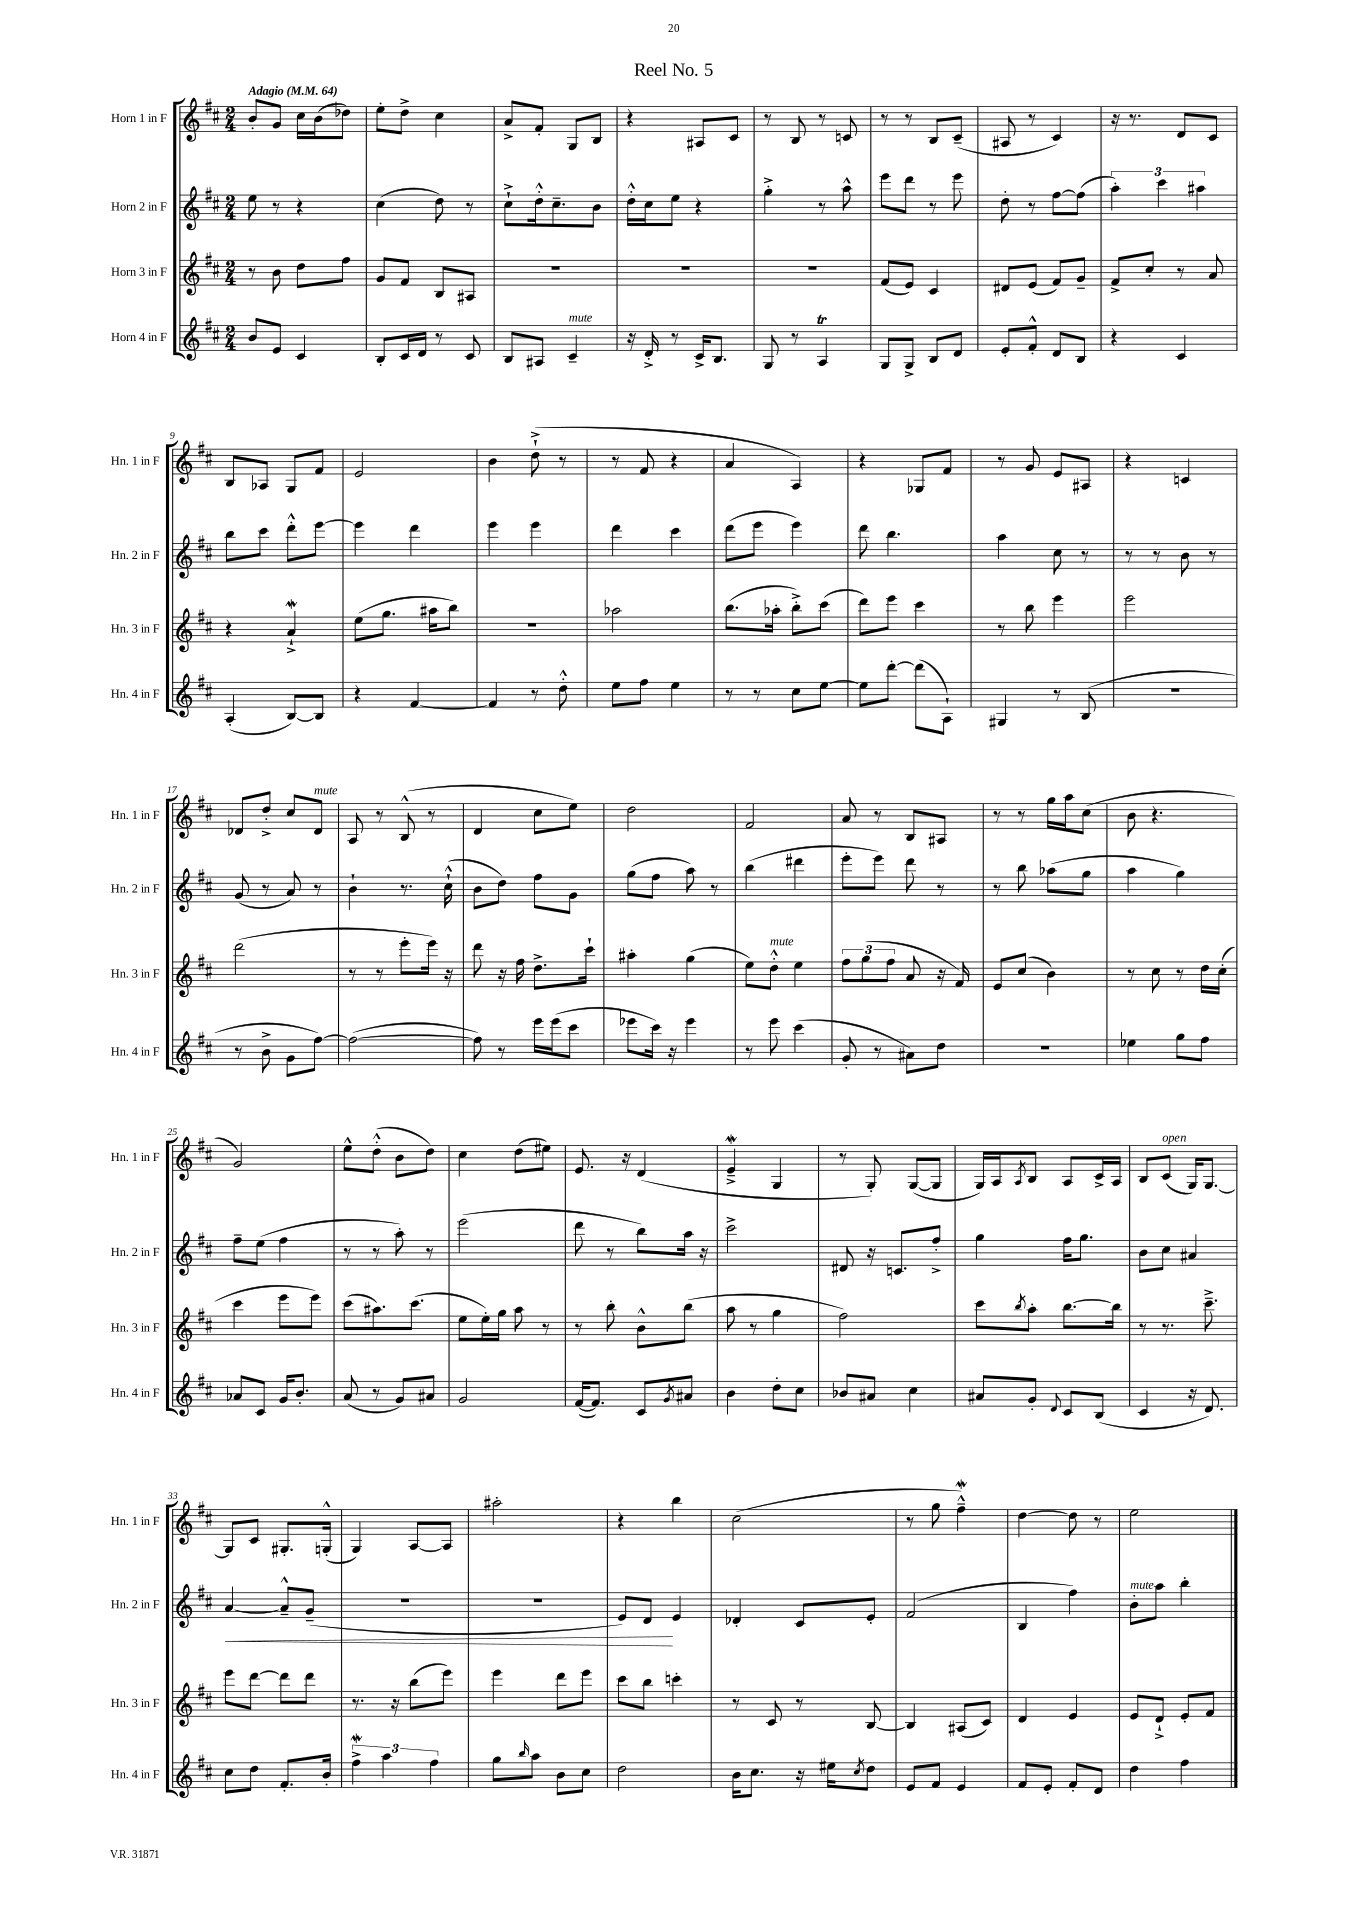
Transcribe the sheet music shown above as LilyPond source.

\header { title = "Reel No. 5" }
<<
\new StaffGroup <<
\new Staff = "s0" \with { instrumentName = "Horn 1 in F" shortInstrumentName = "Hn. 1 in F" } {
    \clef treble \key d \major \numericTimeSignature \time 2/4 \tempo "Adagio" 4 = 64
    b'8-. g'8 cis''16 b'16( des''8) |
    e''8-. d''8-> cis''4 |
    a'8-> fis'8-. g8 b8 |
    r4 ais8 cis'8 |
    r8 b8 r8 c'8 |
    r8 r8 b8 cis'8--( |
    ais8 r8 cis'4) |
    r16 r8. d'8 cis'8 |
    b8 aes8 g8 fis'8 |
    e'2 |
    b'4 d''8-!->( r8 |
    r8 fis'8 r4 |
    a'4 a4) |
    r4 ges8 fis'8 |
    r8 g'8 e'8 ais8 |
    r4 c'4 |
    des'8 d''8-.-> cis''8 des'8^\markup { \italic "mute" } |
    a8 r8 b8-^( r8 |
    d'4 cis''8 e''8) |
    d''2 |
    fis'2 |
    a'8 r8 b8 ais8 |
    r8 r8 g''16 a''16 cis''8( |
    b'8 r4. |
    g'2) |
    e''8-^ d''8-.-^( b'8 d''8) |
    cis''4 d''8( eis''8) |
    e'8. r16 d'4( |
    e'4--->\mordent g4 |
    r8 g8-.) g8~( g8 |
    g16) a16 \acciaccatura { a8 } b8 a8 cis'16-> a16 |
    b8 cis'8^\markup { \italic "open" }( g16) g8.~ |
    g8 cis'8 gis8.-. g16-.-^( |
    g4) a8~ a8 |
    ais''2-. |
    r4 b''4 |
    cis''2( |
    r8 g''8 fis''4---^\mordent) |
    d''4~ d''8 r8 |
    e''2 \bar "|." |
}
\new Staff = "s1" \with { instrumentName = "Horn 2 in F" shortInstrumentName = "Hn. 2 in F" } {
    \clef treble \key d \major \numericTimeSignature \time 2/4
    e''8 r8 r4 |
    cis''4( d''8) r8 |
    cis''8-!-> d''16-.-^ cis''8.-- b'8 |
    d''16-.-^ cis''16 e''8 r4 |
    g''4-.-> r8 a''8-^ |
    e'''8 d'''8 r8 e'''8 |
    d''8-. r8 fis''8~ fis''8( |
    \tuplet 3/2 { a''4-.) cis'''4 ais''4 } |
    b''8 cis'''8 d'''8-.-^ e'''8~ |
    e'''4 d'''4 |
    e'''4 e'''4 |
    d'''4 cis'''4 |
    d'''8( e'''8 e'''4) |
    d'''8 b''4. |
    a''4 cis''8 r8 |
    r8 r8 b'8 r8 |
    g'8( r8 a'8) r8 |
    b'4-! r8. cis''16-!-^( |
    b'8 d''8) fis''8 g'8 |
    g''8( fis''8 a''8) r8 |
    b''4( dis'''4 |
    e'''8-. e'''8) d'''8 r8 |
    r8 b''8 aes''8( g''8 |
    a''4 g''4) |
    fis''8-- e''8( fis''4 |
    r8 r8 a''8-.) r8 |
    e'''2( |
    d'''8 r8 b''8) a''16 r16 |
    cis'''2-> |
    dis'8 r16 c'8. fis''8-.-> |
    g''4 fis''16 g''8. |
    b'8 cis''8 ais'4 |
    a'4~\< a'8---^ g'8--( |
    r2 |
    R2 |
    e'8) d'8\! e'4 |
    des'4-. cis'8 e'8-. |
    fis'2( |
    b4 fis''4) |
    b'8-.^\markup { \italic "mute" } a''8 b''4-. \bar "|." |
}
\new Staff = "s2" \with { instrumentName = "Horn 3 in F" shortInstrumentName = "Hn. 3 in F" } {
    \clef treble \key d \major \numericTimeSignature \time 2/4
    r8 b'8 d''8 fis''8 |
    g'8 fis'8 b8 ais8 |
    R2 |
    R2 |
    R2 |
    fis'8( e'8) cis'4 |
    dis'8 e'8( fis'8) g'8-- |
    fis'8-> cis''8-. r8 a'8 |
    r4 a'4-!->\mordent |
    e''8( g''8. ais''16 b''8) |
    r2 |
    aes''2 |
    b''8.( aes''16-. b''8-.->) cis'''8( |
    d'''8) e'''8 cis'''4 |
    r8 b''8 e'''4 |
    e'''2 |
    d'''2( |
    r8 r8 e'''8-. e'''16) r16 |
    d'''8 r16 fis''16 d''8.-> cis'''16-! |
    ais''4-. g''4( |
    e''8) d''8-.-^^\markup { \italic "mute" } e''4 |
    \tuplet 3/2 { fis''8 g''8( fis''8 } a'8 r16 fis'16) |
    e'8 cis''8( b'4) |
    r8 cis''8 r8 d''16 cis''16-.( |
    cis'''4 e'''8 e'''8) |
    cis'''8( ais''8.) cis'''8.( |
    e''8 e''16-.) g''16 a''8 r8 |
    r8 b''8-. b'8-^ b''8( |
    a''8 r8 g''4 |
    fis''2) |
    cis'''8 \acciaccatura { b''8 } a''8-. b''8.~ b''16 |
    r8 r8. cis'''8.---> |
    e'''8 d'''8~ d'''8 d'''8 |
    r8. r16 b''8( e'''8) |
    e'''4 d'''8 e'''8 |
    cis'''8 b''8 c'''4-. |
    r8 cis'8 r8 b8~ |
    b4 ais8( cis'8) |
    d'4 e'4 |
    e'8 d'8-!-> e'8-. fis'8 \bar "|." |
}
\new Staff = "s3" \with { instrumentName = "Horn 4 in F" shortInstrumentName = "Hn. 4 in F" } {
    \clef treble \key d \major \numericTimeSignature \time 2/4
    b'8 e'8 cis'4 |
    b8-. cis'16 d'16 r8 cis'8 |
    b8 ais8 cis'4--^\markup { \italic "mute" } |
    r16 d'16-.-> r8 cis'16-> b8. |
    g8 r8 a4\trill |
    g8 g8-> b8 d'8 |
    e'8-. fis'8-.-^ d'8 b8 |
    r4 cis'4 |
    a4-.( b8~) b8 |
    r4 fis'4~ |
    fis'4 r8 d''8-.-^ |
    e''8 fis''8 e''4 |
    r8 r8 cis''8 e''8~ |
    e''8 d'''8~-. d'''8( a8-!) |
    gis4 r8 b8( |
    r2 |
    r8 b'8-> g'8 fis''8~) |
    fis''2~( |
    fis''8) r8 e'''16 e'''16( cis'''8 |
    ees'''8 cis'''16) r16 ees'''4 |
    r8 e'''8 cis'''4( |
    g'8-. r8 ais'8) d''8 |
    r2 |
    ees''4 g''8 fis''8 |
    aes'8 cis'8 g'16 b'8.-. |
    a'8( r8 g'8) ais'8 |
    g'2 |
    fis'16~( fis'8.) cis'8 \acciaccatura { g'8 } ais'8 |
    b'4 d''8-. cis''8 |
    bes'8 ais'8 cis''4 |
    ais'8 g'8-. \appoggiatura { d'8 } cis'8 b8( |
    cis'4 r16 d'8.) |
    cis''8 d''8 fis'8.-. b'16-. |
    \tuplet 3/2 { fis''4->\mordent a''4 fis''4 } |
    g''8 \grace { b''16 } a''8 b'8 cis''8 |
    d''2 |
    b'16 cis''8. r16 eis''16 \acciaccatura { cis''8 } d''8 |
    e'8 fis'8 e'4 |
    fis'8 e'8-. fis'8-. d'8 |
    d''4 fis''4 \bar "|." |
}
>>
>>
